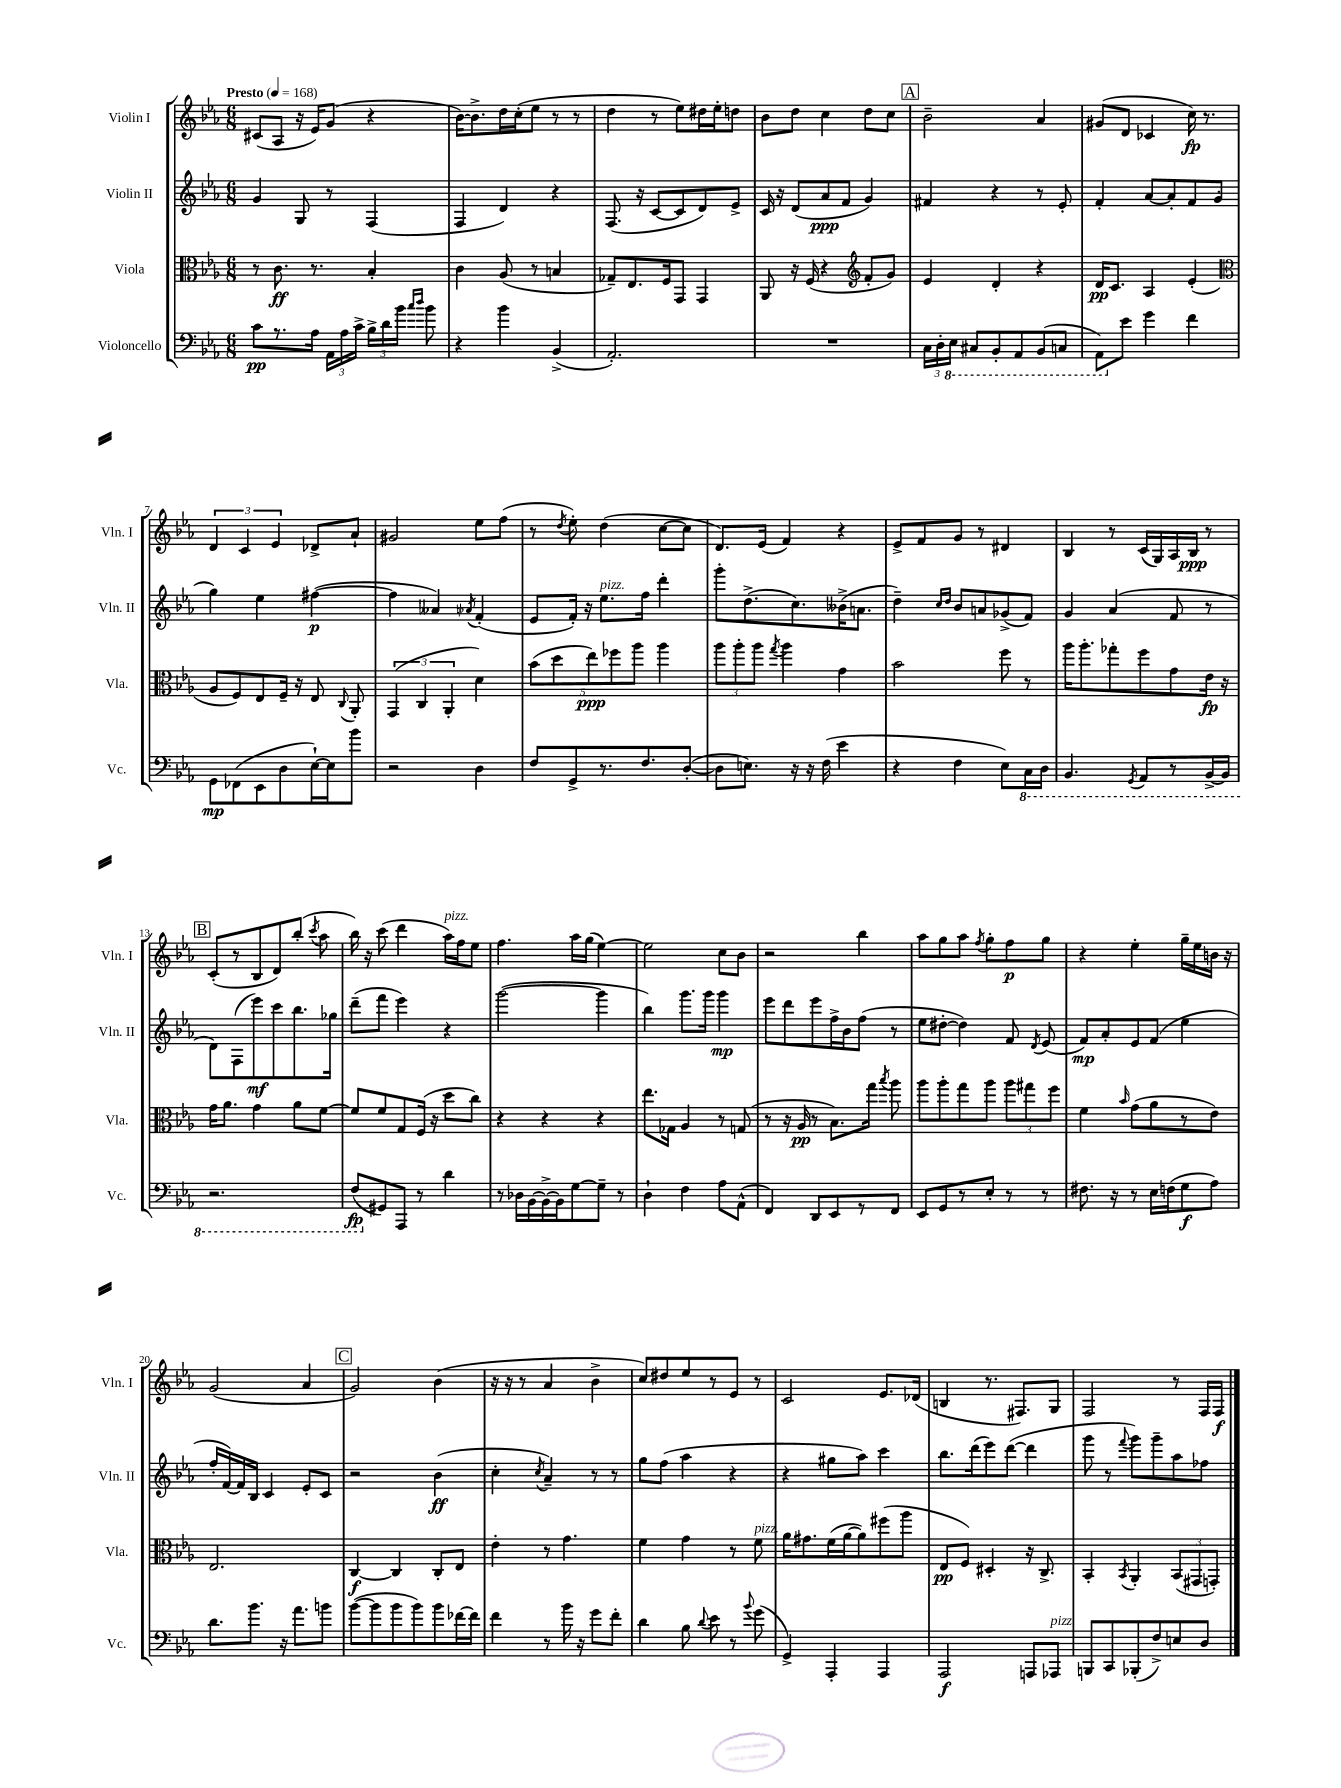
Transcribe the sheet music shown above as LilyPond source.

<<
\new StaffGroup <<
\new Staff = "s0" \with { instrumentName = "Violin I" shortInstrumentName = "Vln. I" } {
    \clef treble \key ees \major \numericTimeSignature \time 6/8 \tempo "Presto" 4 = 168
    \autoBeamOff cis'8[( aes8] r16 ees'16[) g'8]( r4 |
    bes'16[~) bes'8.-> d''16 c''16-.( ees''8] r8 r8 |
    d''4 r8 ees''8[) dis''16 ees''16-. d''8] |
    bes'8[ d''8] c''4 d''8[ c''8] |
    \mark \markup { \box "A" } bes'2-- aes'4 |
    gis'8[( d'8] ces'4 c''16\fp) r8. |
    \tuplet 3/2 { d'4 c'4 ees'4 } des'8[-> aes'8]-! |
    gis'2 ees''8[ f''8]( |
    r8 \acciaccatura { d''8 } ees''8-.) d''4( c''8[~ c''8] |
    d'8.[) ees'16]( f'4) r4 |
    ees'8[-> f'8 g'8] r8 dis'4 |
    bes4 r8 c'16[( g16) aes16 bes16]\ppp r8 |
    \mark \markup { \box "B" } c'8[-.( r8 bes8 d'8) bes''8]-.( \acciaccatura { c'''8 } aes''8 |
    bes''16) r16 c'''8( d'''4 aes''16[^\markup { \italic "pizz." }) f''16 ees''8] |
    f''4. aes''16[ g''16]( ees''4~) |
    ees''2 c''8[ bes'8] |
    r2 bes''4 |
    aes''8[ g''8 aes''8] \acciaccatura { f''8 } g''8[-. f''8\p g''8] |
    r4 ees''4-. g''16[-- ees''16 b'16] r16 |
    g'2( aes'4 |
    \mark \markup { \box "C" } g'2) bes'4( |
    r16 r16 r8 aes'4 bes'4-> |
    c''8[) dis''8 ees''8 r8 ees'8] r8 |
    c'2 ees'8.[ des'16]( |
    b4 r8. fis8.[) g8] |
    f2 r8 f16[ f16]\f \bar "|." |
}
\new Staff = "s1" \with { instrumentName = "Violin II" shortInstrumentName = "Vln. II" } {
    \clef treble \key ees \major \numericTimeSignature \time 6/8
    \autoBeamOff g'4 g8 r8 f4( |
    f4 d'4) r4 |
    f8.( r16 c'8[~ c'8 d'8) ees'8]-> |
    c'16 r16 d'8[( aes'8\ppp f'8] g'4) |
    \mark \markup { \box "A" } fis'4 r4 r8 ees'8-. |
    f'4-. aes'8[~ aes'8-. f'8 g'8]( |
    g''4) ees''4 fis''4~\p( |
    fis''4 aeses'4) \acciaccatura { aes'8 } f'4-.( |
    ees'8[ f'16]-.) r16 ees''8.[^\markup { \italic "pizz." } f''16] d'''4-. |
    g'''8[-. d''8.->( c''8.) beses'16->( a'8.] |
    d''4--) \grace { c''16[ d''16] } bes'8[ a'8 ges'8->( f'8]) |
    g'4 aes'4( f'8 r8 |
    \mark \markup { \box "B" } d'8[) f8( ees'''8\mf) c'''8 bes''8. ges''16] |
    d'''8[--( f'''8] ees'''4) r4 |
    g'''2~( g'''4 |
    bes''4) g'''8.[ g'''16] g'''4\mp |
    ees'''8[ d'''8 ees'''8 f''16-> bes'16 f''8]( r8 |
    ees''8[ dis''8]~-. dis''4) f'8 \acciaccatura { d'8 } ees'8( |
    f'8[\mp) aes'8-. ees'8 f'8]( ees''4 |
    f''16[-. f'16~) f'16 bes16] c'4 ees'8[-. c'8] |
    \mark \markup { \box "C" } r2 bes'4\ff( |
    c''4-. \acciaccatura { c''8 } aes'4--) r8 r8 |
    g''8[ f''8]( aes''4 r4 |
    r4 gis''8[ aes''8]) c'''4 |
    bes''8.[ d'''16( ees'''8) d'''8]~( d'''4 |
    g'''8 r8 \appoggiatura { f'''8 } g'''8[) g'''8-- aes''8 fes''8] \bar "|." |
}
\new Staff = "s2" \with { instrumentName = "Viola" shortInstrumentName = "Vla." } {
    \clef alto \key ees \major \numericTimeSignature \time 6/8
    \autoBeamOff r8 c'8.\ff r8. bes4-. |
    c'4 aes8( r8 b4 |
    ges8[--) ees8. f16 g,8] g,4 |
    aes,8 r16 f16( r4 \clef treble f'8[-. g'8]) |
    \mark \markup { \box "A" } ees'4 d'4-. r4 |
    d'16[\pp c'8.] aes4 ees'4-.( |
    \clef alto aes8[ f8) ees8 f16]-- r16 ees8 \appoggiatura { c8 } aes,8-. |
    \tuplet 3/2 { g,4( c4 aes,4-. } d'4) |
    \tuplet 5/4 { bes'8[( d''8 ees''8\ppp) fes''8 aes''8] } aes''4 |
    \tuplet 3/2 { aes''8[ aes''8-. aes''8] } \acciaccatura { g''8 } aes''4 g'4 |
    bes'2 f''8 r8 |
    aes''16[ aes''8.-. ges''8-. f''8 g'8 ees'16]\fp r16 |
    \mark \markup { \box "B" } g'16[ aes'8.] g'4 aes'8[ f'8]~ |
    f'8[ f'8 g8 f16]( r16 d''8[ c''8]) |
    r4 r4 r4 |
    ees''8.[ ges16] aes4 r8 g8( |
    r8 r16 aes16\pp r8 bes8.[) g''16] \acciaccatura { bes''8 } aes''8 |
    aes''8[ aes''8-. g''8 aes''8] \tuplet 3/2 { aes''8[ gis''8 f''8] } |
    f'4 \grace { bes'16 } g'8[( aes'8 r8 ees'8]) |
    ees2. |
    \mark \markup { \box "C" } c4~\f c4 c8[-. ees8] |
    ees'4-. r8 g'4. |
    f'4 g'4 r8 f'8^\markup { \italic "pizz." } |
    aes'16[ gis'8. f'16( aes'16~ aes'8) fis''8( aes''8] |
    ees8[\pp f8]) dis4-. r16 c8.-> |
    bes,4-. \acciaccatura { bes,8 } aes,4-. \tuplet 3/2 { bes,8[( gis,8 g,8]-.) } \bar "|." |
}
\new Staff = "s3" \with { instrumentName = "Violoncello" shortInstrumentName = "Vc." } {
    \clef bass \key ees \major \numericTimeSignature \time 6/8
    \autoBeamOff c'8[\pp r8. aes16] \tuplet 3/2 { aes,16[ aes16 c'16]-> } \tuplet 3/2 { bes16[-> d'16 bes'16] } \grace { c''16[ d''16] } bes'8 |
    r4 bes'4 bes,4->( |
    aes,2.-.) |
    R2. |
    \mark \markup { \box "A" } \tuplet 3/2 { c16[ d16-. \ottava #-1 ees,16] } cis,8[ bes,,8-. aes,,8 bes,,8( c,8] |
    aes,,8[) \ottava #0 ees'8] g'4 f'4 |
    g,8[\mp fes,8( ees,8 d8 ees16~-!) ees16 bes'8] |
    r2 d4 |
    f8[ g,8-> r8. f8. d8]~-.( |
    d8[ e8.]) r16 r16 f16( ees'4 |
    r4 f4 ees8[) \ottava #-1 c,16 d,16] |
    bes,,4. \acciaccatura { g,,8 } aes,,8[ r8 bes,,16~-> bes,,16] |
    \mark \markup { \box "B" } r2. |
    f,8[\fp( \ottava #0 gis,8) aes,,8] r8 d'4 |
    r8 des16[ bes,16~ bes,16~-> bes,16 g8~ g8]-- r8 |
    d4-! f4 aes8[ aes,8]-^( |
    f,4) d,8[ ees,8 r8 f,8] |
    ees,8[ g,8 r8 ees8]-. r8 r8 |
    fis8. r16 r8 ees16[ f16( g8\f aes8]) |
    d'8.[ bes'8.] r16 aes'8.[ b'8] |
    \mark \markup { \box "C" } bes'8[~( bes'8 bes'8 bes'8) bes'8 fes'16~ fes'16] |
    f'4 r8 bes'16 r16 g'8[ f'8]-. |
    d'4 bes8 \appoggiatura { d'8 } ees'8 r8 \appoggiatura { bes'8 } g'8( |
    g,4->) aes,,4-. aes,,4 |
    aes,,2\f a,,8[ aes,,8]^\markup { \italic "pizz." } |
    b,,8[ c,8 bes,,8-.( f8->) e8 d8] \bar "|." |
}
>>
>>
